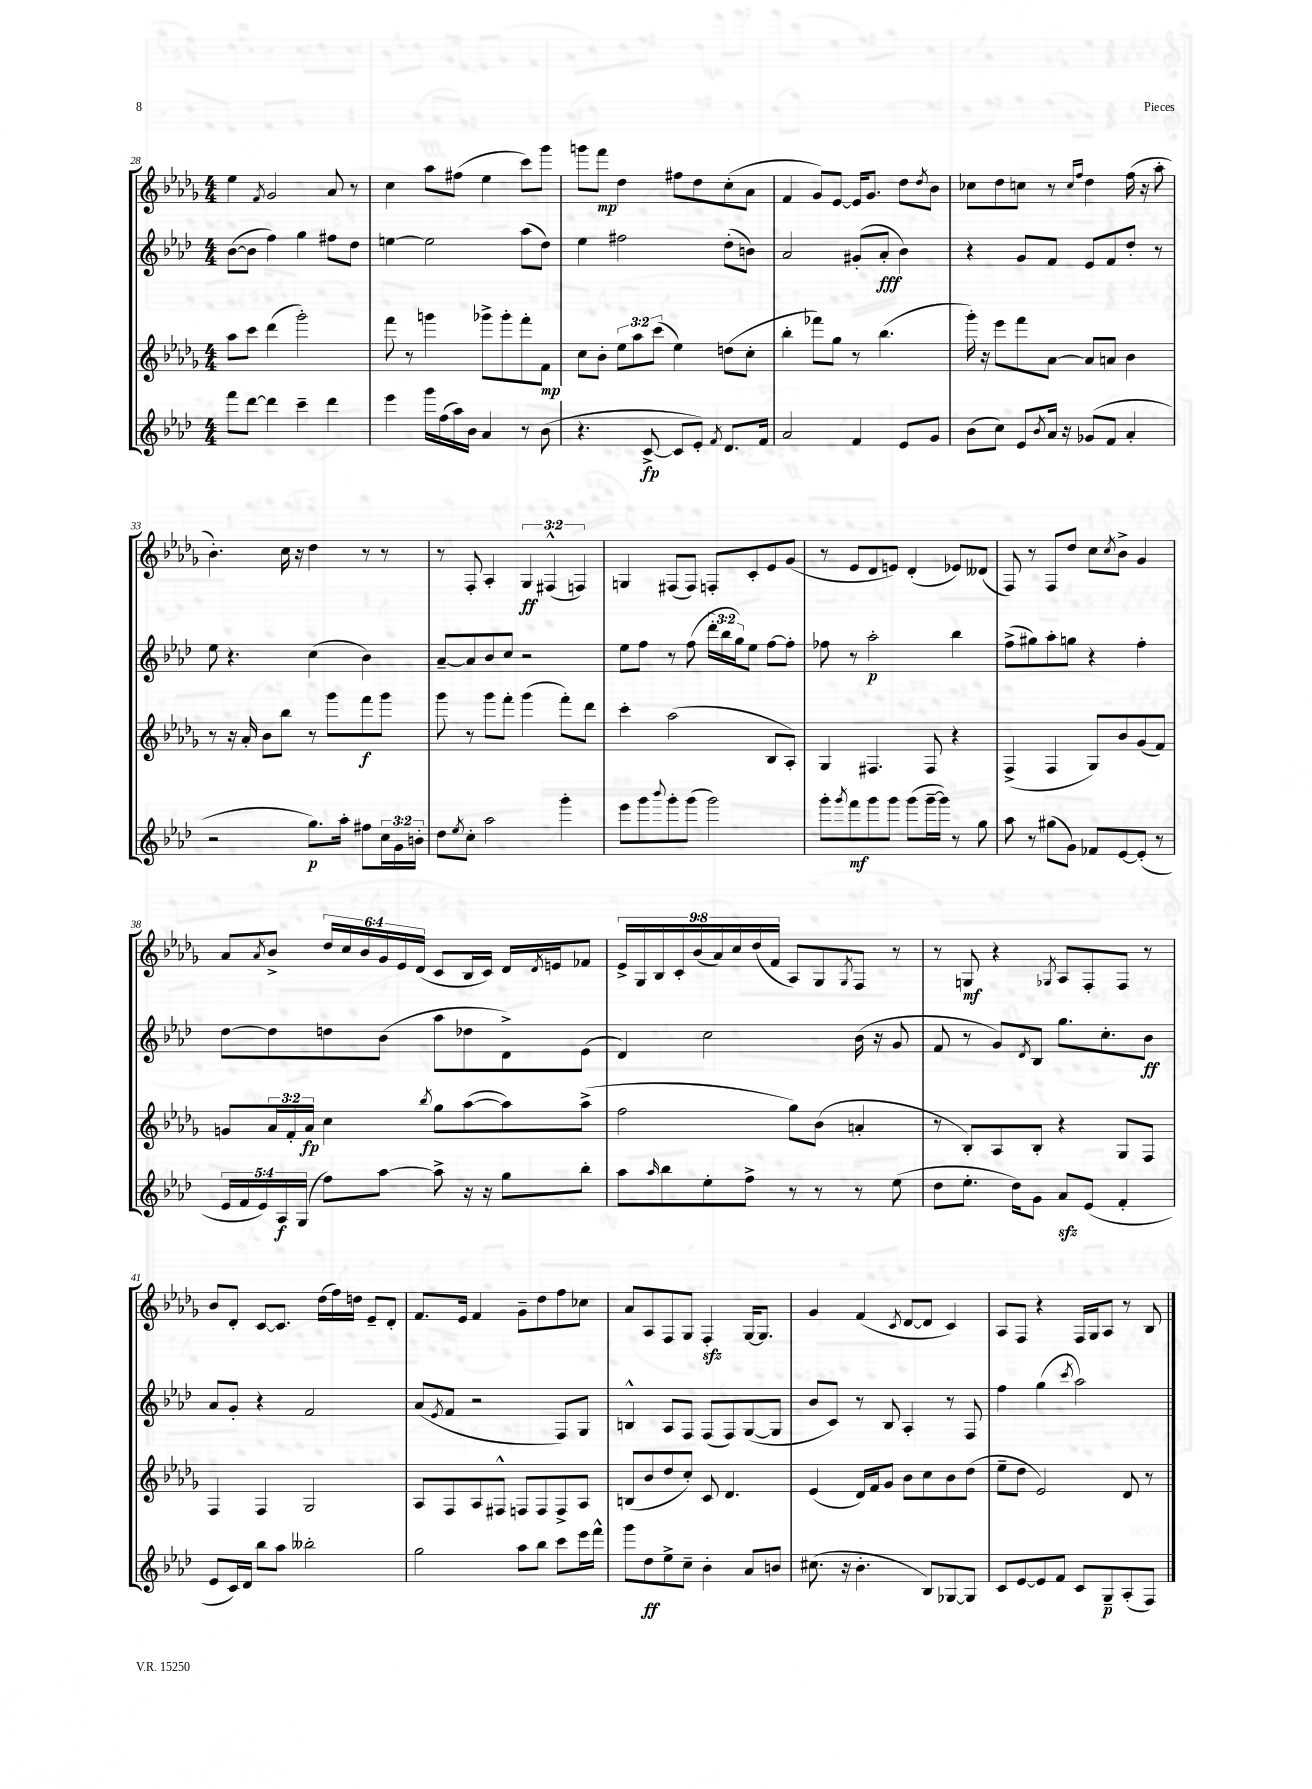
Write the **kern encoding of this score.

**kern	**dynam	**kern	**dynam	**kern	**dynam	**kern	**dynam
*part4	*part4	*part3	*part3	*part2	*part2	*part1	*part1
*staff4	*staff4	*staff3	*staff3	*staff2	*staff2	*staff1	*staff1
*clefG2	*	*clefG2	*	*clefG2	*	*clefG2	*
*k[b-e-a-d-]	*	*k[b-e-a-d-g-]	*	*k[b-e-a-d-]	*	*k[b-e-a-d-g-]	*
*M4/4	*	*M4/4	*	*M4/4	*	*M4/4	*
=28	=28	=28	=28	=28	=28	=28	=28
8fff\L	.	8aa-\L	.	([8b-\L	.	4ee-\	.
[8ddd-\J	.	8ccc\J	.	8b-\J]	.	.	.
.	.	.	.	.	.	8qf/	.
4ddd-\]	.	(4ddd-\	.	4ff\)	.	2g-/	.
4ccc~\	.	2ggg-'\)	.	4gg\	.	.	.
4ddd-\	.	.	.	8ff#X\L	.	8a-/	.
.	.	.	.	8dd-\J	.	8r	.
=29	=29	=29	=29	=29	=29	=29	=29
4eee-\	.	8fff\	.	[4een\	.	4cc\	.
.	.	8r	.	.	.	.	.
16ggg\LL	.	4gggn\	.	2ee\]	.	8aa-\L	.
(16ff\	.	.	.	.	.	.	.
16aa-\)	.	.	.	.	.	(8ff#X\J	.
16b-\JJ	.	.	.	.	.	.	.
4a-/	.	8ggg-X^\L	.	.	.	4ee-\	.
.	.	8ggg-'\	.	.	.	.	.
8r	.	8fff'\	.	(8aa-\L	.	8ccc\L)	.
(8b-\	.	8f\J	mp	8dd-\J)	.	8ggg-\J	.
=30	=30	=30	=30	=30	=30	=30	=30
4.r	.	8cc\L	.	4ee-\	.	8gggn\L	.
.	.	8b-'\J	.	.	.	8fff\J	mp
.	.	12ee-\L	.	2ff#X\	.	4dd-\	.
.	.	12aa-\	.	.	.	.	.
[8c^/	fp	.	.	.	.	.	.
.	.	(12ccc\J	.	.	.	.	.
8c/L]	.	4ee-\)	.	.	.	8ff#X\L	.
8e-'/J)	.	.	.	.	.	8dd-\	.
8qf/	.	.	.	.	.	.	.
8.d-/L	.	(8ddn\L	.	(8dd-'\L	.	(8cc'\	.
.	.	8cc'\J	.	8bn\J)	.	8a-\J	.
16f/Jk	.	.	.	.	.	.	.
=31	=31	=31	=31	=31	=31	=31	=31
2a-/	.	4bb-'\	.	2a-/	.	4f/	.
.	.	8fff-X\L)	.	.	.	8g-/L)	.
.	.	8gg-\J	.	.	.	[8e-/J	.
4f/	.	8r	.	(8g#X'/L	.	16e-/KL]	.
.	.	.	.	.	.	8.g-/J	.
.	.	(4.bb-\	.	8a-'/J	fff	.	.
8e-/L	.	.	.	4b-\)	.	8dd-\L	.
.	.	.	.	.	.	8qdd-/	.
8g/J	.	.	.	.	.	8b-\J	.
=32	=32	=32	=32	=32	=32	=32	=32
(8b-\L	.	16ggg-'\)	.	4r	.	8cc-X\L	.
.	.	16r	.	.	.	.	.
8cc\J)	.	8eee-\L	.	.	.	8dd-\	.
8e-/L	.	8fff\	.	8g/L	.	8ccn\J	.
8qb-/	.	.	.	.	.	.	.
16a-/Jk	.	[8a-\J	.	8f/J	.	8r	.
16r	.	.	.	.	.	.	.
.	.	.	.	.	.	16qqcc/LL	.
.	.	.	.	.	.	16qqff/JJ	.
(8g-X/L	.	8a-/L]	.	8e-/L	.	4dd-\	.
8f/J	.	8an/J	.	8f/	.	.	.
4a-'/	.	4b-\	.	8dd-'/J	.	(16ff\	.
.	.	.	.	.	.	16r	.
.	.	.	.	8r	.	8aa-'\	.
!!LO:LB:g=z
=33	=33	=33	=33	=33	=33	=33	=33
2r	.	8r	.	8ee-\	.	4.b-'\)	.
.	.	16r	.	4.r	.	.	.
.	.	16a-'/	.	.	.	.	.
.	.	8b-\L	.	.	.	.	.
.	.	8bb-\J	.	.	.	16cc\	.
.	.	.	.	.	.	16r	.
8.gg\L)	p	8r	.	(4cc\	.	4dd-\	.
.	.	8ggg-\L	.	.	.	.	.
16aa-'\Jk	.	.	.	.	.	.	.
8ff#X\L	.	8fff\	f	4b-\)	.	8r	.
24cc\L	.	8ggg-\J	.	.	.	8r	.
24g\	.	.	.	.	.	.	.
24bn'\JJ	.	.	.	.	.	.	.
=34	=34	=34	=34	=34	=34	=34	=34
8dd-\L	.	8ggg-\	.	[8a-~/L	.	8r	.
8qee-/	.	.	.	.	.	.	.
8cc'\J	.	8r	.	8a-/]	.	8F'/	.
2aa-\	.	8ggg-\L	.	8b-/	.	4A-'/	.
.	.	8fff'\J	.	8cc/J	.	.	.
.	.	(4ggg-\	.	2r	.	6G-/	ff
.	.	.	.	.	.	(6F#X^^/	.
4ggg'\	.	8fff'\L)	.	.	.	.	.
.	.	.	.	.	.	6Fn/)	.
.	.	8ddd-\J	.	.	.	.	.
=35	=35	=35	=35	=35	=35	=35	=35
8eee-\L	.	4ccc'\	.	8ee-\L	.	4Gn/	.
8ggg\	.	.	.	8ff\J	.	.	.
8qqbbb-/	.	.	.	.	.	.	.
8ggg'\	.	(2aa-\	.	8r	.	(8F#X/L	.
(8ggg\J	.	.	.	(8ff\	.	8F#/J)	.
2ggg\)	.	.	.	24ddd-'\LL	.	8Fn'/L	.
.	.	.	.	24bb-\	.	.	.
.	.	.	.	24gg\J)	.	.	.
.	.	.	.	8ee-\J	.	8c'/	.
.	.	8B-/L	.	[8ff\L	.	8e-/	.
.	.	8A-'/J)	.	8ff'\J]	.	(8g-/J	.
=36	=36	=36	=36	=36	=36	=36	=36
8ggg'\L	.	4G-/	.	8ff-X\	.	8r	.
8qggg/	.	.	.	.	.	.	.
8fff\	mf	.	.	8r	.	8e-/L	.
8ggg\	.	4.F#X/	.	2aa-'\	p	8d-/	.
8ggg\J	.	.	.	.	.	8en/J)	.
(8ggg\L	.	.	.	.	.	(4d-'/	.
[16ggg~\L	.	8F#/	.	.	.	.	.
16ggg\JJ])	.	.	.	.	.	.	.
8r	.	4r	.	4bb-\	.	8e-X/L)	.
8gg\	.	.	.	.	.	(8d--X/J	.
=37	=37	=37	=37	=37	=37	=37	=37
8aa-\	.	(4F^/	.	(8ff^\L	.	8F/)	.
8r	.	.	.	8gg#X\)	.	8r	.
(8gg#X\L	.	4F/	.	8aa-'\	.	8F/L	.
8g\J)	.	.	.	8ggn\J	.	8dd-/J	.
8f-X/L	.	8G-/L)	.	4r	.	8cc\L	.
.	.	.	.	.	.	8qcc/	.
[8e-/	.	8b-/	.	.	.	8b-^\J	.
(8e-'/J]	.	(8g-/	.	4ff'\	.	4g-/	.
8r	.	8f/J)	.	.	.	.	.
!!LO:LB:g=z
=38	=38	=38	=38	=38	=38	=38	=38
20e-/LL	.	8gn/L	.	[8dd-\L	.	8a-/L	.
20f/	.	.	.	.	.	.	.
20e-/)	.	.	.	.	.	.	.
.	.	.	.	.	.	8qa-/	.
.	.	24a-/L	.	8dd-\]	.	8b-^/J	.
20A-/	f	.	.	.	.	.	.
.	.	24f'/	.	.	.	.	.
(20G/JJ	.	.	.	.	.	.	.
.	.	24a-/JJ	fp	.	.	.	.
8ff\L)	.	4cc\	.	8ddn\	.	24dd-/LL	.
.	.	.	.	.	.	24cc/	.
.	.	.	.	.	.	24b-/	.
[8aa-\J	.	.	.	(8b-\J	.	24g-/	.
.	.	.	.	.	.	24e-/	.
.	.	.	.	.	.	(24d-/JJ	.
.	.	8qbb-/	.	.	.	.	.
8aa-^\]	.	8gg-\L	.	8aa-\L	.	8c/L	.
16r	.	([8aa-\	.	8dd-X\	.	16B-/L	.
16r	.	.	.	.	.	16c/JJ)	.
8gg\L	.	8aa-\])	.	8d-^\)	.	16d-/LL	.
.	.	.	.	.	.	8qd-/	.
.	.	.	.	.	.	16en/J	.
8bb-'\J	.	(8aa-^\J	.	(8e-\J	.	8f-X/J	.
=39	=39	=39	=39	=39	=39	=39	=39
8aa-\L	.	2ff\	.	4d-/)	.	18e-^/LL	.
.	.	.	.	.	.	18G-/	.
.	.	.	.	.	.	18B-/	.
16qqaa-/	.	.	.	.	.	.	.
8bb-\	.	.	.	.	.	.	.
.	.	.	.	.	.	18c'/	.
.	.	.	.	.	.	(18b-/	.
8ee-'\	.	.	.	2cc\	.	.	.
.	.	.	.	.	.	18a-/)	.
.	.	.	.	.	.	18cc/	.
8ff^\J	.	.	.	.	.	.	.
.	.	.	.	.	.	(18dd-/	.
.	.	.	.	.	.	18f/JJ	.
8r	.	8gg-\L)	.	.	.	8A-/L)	.
8r	.	(8b-\J	.	.	.	8G-/	.
.	.	.	.	.	.	8qG-/	.
8r	.	4an'/	.	(16b-\	.	8F/J	.
.	.	.	.	16r	.	.	.
(8ee-\	.	.	.	8g/	.	8r	.
=40	=40	=40	=40	=40	=40	=40	=40
8dd-\L	.	8r	.	8f/	.	8r	.
8.ee-'\J	.	8B-'/L)	.	8r	.	8Gn/	mf
.	.	8A-/	.	8g/L)	.	4r	.
16dd-\KL)	.	.	.	.	.	.	.
.	.	.	.	8qd-/	.	.	.
8g\J	.	8B-'/J	.	8B-/J	.	.	.
.	.	.	.	.	.	8qG-X/	.
8a-zz/L	.	4r	.	8.gg\L	.	8A-/L	.
(8e-/J	.	.	.	.	.	8F'/	.
.	.	.	.	8.cc'\	.	.	.
4f'/	.	8G-/L	.	.	.	8F/J	.
.	.	8F/J	.	8b-\J	ff	8r	.
!!LO:LB:g=z
=41	=41	=41	=41	=41	=41	=41	=41
8e-/L	.	4F/	.	8a-/L	.	8b-/L	.
16c/L)	.	.	.	8g'/J	.	8d-'/J	.
16d-/JJ	.	.	.	.	.	.	.
8bb-\L	.	4F/	.	4r	.	[8c/L	.
8aa-\J	.	.	.	.	.	8.c/J]	.
2bb--X'\	.	2G-/	.	2f/	.	.	.
.	.	.	.	.	.	(16dd-\LL	.
.	.	.	.	.	.	16ff\)	.
.	.	.	.	.	.	16ddn\JJ	.
.	.	.	.	.	.	8e-~/L	.
.	.	.	.	.	.	8d-'/J	.
=42	=42	=42	=42	=42	=42	=42	=42
2gg\	.	8A-/L	.	(8a-/L	.	8.f/L	.
.	.	.	.	8qe-/	.	.	.
.	.	8F/	.	8f/J	.	.	.
.	.	.	.	.	.	16e-/Jk	.
.	.	8A-/	.	2r	.	4f/	.
.	.	8F#X^^/J	.	.	.	.	.
8aa-\L	.	8Fn/L	.	.	.	8g-~\L	.
8bb-\J	.	8F/	.	.	.	8dd-\	.
8ccc\L	.	8F^/	.	8F/L)	.	8ff\	.
16eee-\L	.	8A-/J	.	8G/J	.	8cc-X\J	.
16fff^^\JJ	.	.	.	.	.	.	.
=43	=43	=43	=43	=43	=43	=43	=43
8ggg\L	.	(8Bn/L	.	4Bn^^/	.	8a-/L	.
8dd-\	ff	8b-/	.	.	.	8A-/	.
8ee-^\	.	8dd-/	.	8A-/L	.	8F/	.
8cc~\J	.	8cc'/J)	.	8F/J	.	8G-/J	.
4b-'\	.	8c/	.	(8F/L	.	4Fzz'/	.
.	.	4.d-/	.	8F/)	.	.	.
8a-/L	.	.	.	([8G/	.	[16G-/KL	.
.	.	.	.	.	.	8.G-/J]	.
8bn/J	.	.	.	8G/J]	.	.	.
=44	=44	=44	=44	=44	=44	=44	=44
(8.cc#X\	.	(4e-/	.	8b-/L	.	4g-/	.
.	.	.	.	8c/J)	.	.	.
16r	.	.	.	.	.	.	.
4.b-'\	.	16d-/LL)	.	8r	.	(4f/	.
.	.	16f/J	.	.	.	.	.
.	.	8g-/J	.	8B-/	.	.	.
.	.	.	.	.	.	8qc/	.
.	.	8b-\L	.	4A-'/	.	[8d-/L	.
8B-/L)	.	8cc\	.	.	.	8d-/J]	.
[8G-X/	.	8b-\	.	8r	.	4c/)	.
8G-/J]	.	(8dd-\J	.	8F/	.	.	.
=45	=45	=45	=45	=45	=45	=45	=45
8c/L	.	8ee-~\L	.	4ff\	.	8A-/L	.
[8e-/	.	8dd-\J	.	.	.	8F/J	.
8e-/]	.	2e-/)	.	(4gg\	.	4r	.
8f/J	.	.	.	.	.	.	.
.	.	.	.	8qccc/	.	.	.
8c/L	.	.	.	2aa-\)	.	16F/LL	.
.	.	.	.	.	.	16G-/J	.
8G~/	p	.	.	.	.	8A-/J	.
(8A-'/	.	8d-/	.	.	.	8r	.
8F/J)	.	8r	.	.	.	8B-/	.
==	==	==	==	==	==	==	==
*-	*-	*-	*-	*-	*-	*-	*-
